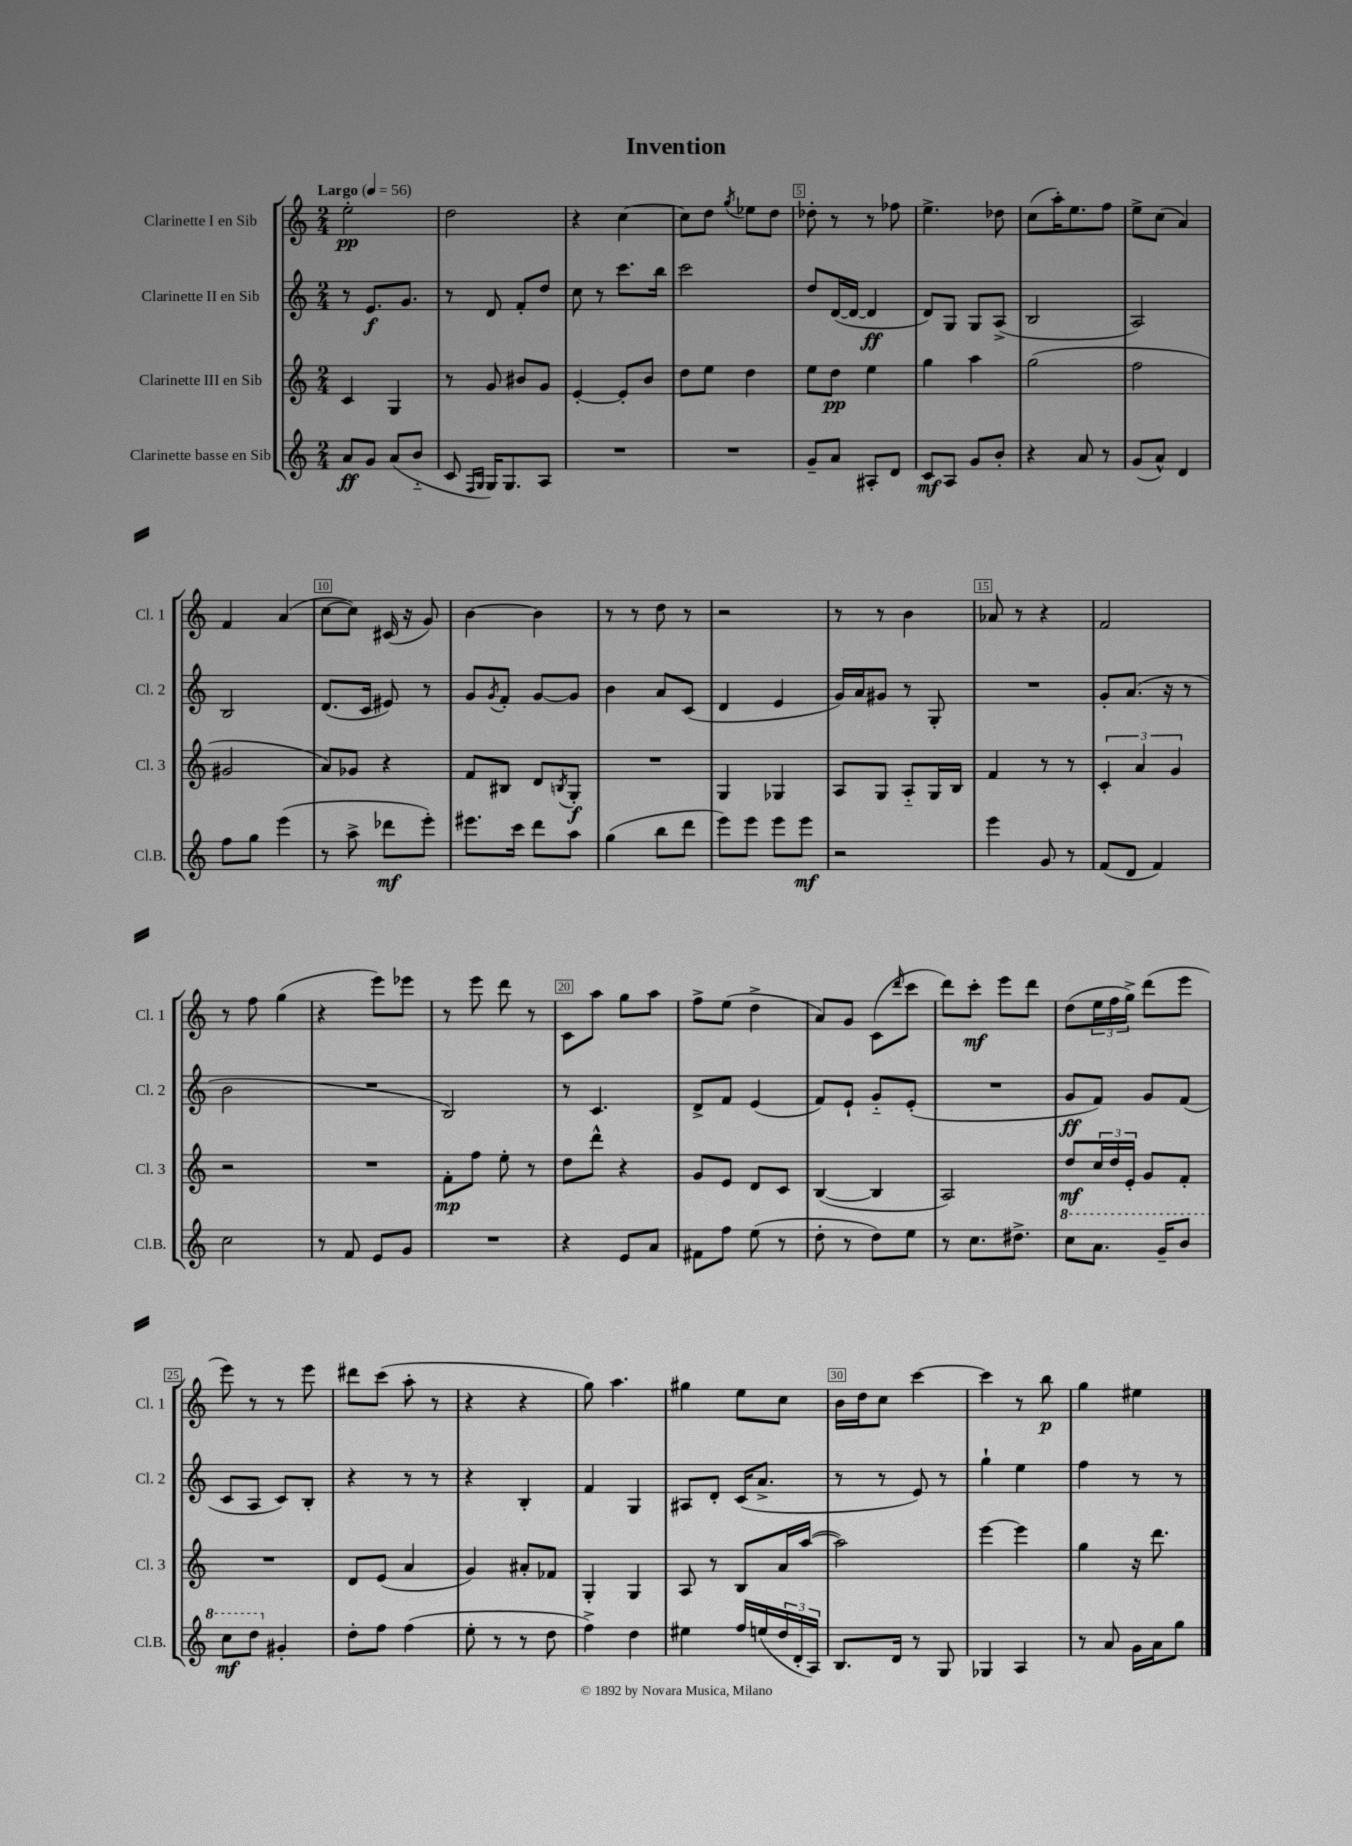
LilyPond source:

\header { title = "Invention" }
<<
\new StaffGroup <<
\new Staff = "s0" \with { instrumentName = "Clarinette I en Sib" shortInstrumentName = "Cl. 1" } {
    \clef treble \key c \major \numericTimeSignature \time 2/4 \tempo "Largo" 4 = 56
    e''2-.\pp |
    d''2 |
    r4 c''4~ |
    c''8 d''8 \acciaccatura { g''8 } ees''8 d''8 |
    des''8-. r8 r8 fes''8 |
    e''4.-> des''8 |
    c''8( a''16-.) e''8. f''8 |
    e''8-> c''8( a'4) |
    f'4 a'4( |
    c''8~ c''8) cis'16( r16 g'8) |
    b'4~ b'4 |
    r8 r8 d''8 r8 |
    r2 |
    r8 r8 b'4 |
    aes'8 r8 r4 |
    f'2 |
    r8 f''8 g''4( |
    r4 e'''8) ees'''8 |
    r8 e'''8 d'''8 r8 |
    c'8 a''8 g''8 a''8 |
    f''8-> e''8( d''4-> |
    a'8) g'8 c'8( \grace { d'''16 } c'''8 |
    d'''8) c'''8-.\mf e'''8 d'''8 |
    d''8( \tuplet 3/2 { e''16 f''16 g''16->) } d'''8( e'''8 |
    e'''8) r8 r8 e'''8 |
    dis'''8 c'''8( a''8-. r8 |
    r4 r4 |
    g''8) a''4. |
    gis''4 e''8 c''8 |
    b'16 d''16 c''8 c'''4~ |
    c'''4 r8 b''8\p |
    g''4 eis''4 \bar "|." |
}
\new Staff = "s1" \with { instrumentName = "Clarinette II en Sib" shortInstrumentName = "Cl. 2" } {
    \clef treble \key c \major \numericTimeSignature \time 2/4
    r8 e'8.\f g'8. |
    r8 d'8 f'8-. d''8 |
    c''8 r8 c'''8. b''16 |
    c'''2 |
    d''8 d'16~( d'16~ d'4\ff |
    d'8) g8 g8 a8->( |
    b2 |
    a2) |
    b2 |
    d'8.( c'16 eis'8) r8 |
    g'8 \acciaccatura { g'8 } f'8-. g'8~ g'8 |
    b'4 a'8 c'8( |
    d'4 e'4 |
    g'16) a'16 gis'8 r8 g8-. |
    R2 |
    g'8-. a'8.( r16 r8 |
    b'2 |
    R2 |
    b2) |
    r8 c'4. |
    d'8-> f'8 e'4( |
    f'8) e'8-! g'8-_ e'8-.( |
    R2 |
    g'8\ff f'8) g'8 f'8( |
    c'8 a8 c'8) b8-. |
    r4 r8 r8 |
    r4 b4-. |
    f'4 g4 |
    ais8 d'8-. c'16( a'8.-> |
    r8 r8 e'8) r8 |
    g''4-! e''4 |
    f''4 r8 r8 \bar "|." |
}
\new Staff = "s2" \with { instrumentName = "Clarinette III en Sib" shortInstrumentName = "Cl. 3" } {
    \clef treble \key c \major \numericTimeSignature \time 2/4
    c'4 g4 |
    r8 g'8 bis'8 g'8 |
    e'4~-. e'8-. b'8 |
    d''8 e''8 d''4 |
    e''8 d''8\pp e''4 |
    g''4 a''4 |
    g''2( |
    f''2 |
    gis'2 |
    a'8) ges'8 r4 |
    f'8 bis8 d'8 \acciaccatura { b8 } g8-.\f |
    R2 |
    g4 ges4 |
    a8 g8 a8-_ g16 b16 |
    f'4 r8 r8 |
    \tuplet 3/2 { c'4-. a'4 g'4 } |
    r2 |
    R2 |
    f'8-.\mp f''8 e''8-. r8 |
    d''8 d'''8-^ r4 |
    g'8 e'8 d'8 c'8 |
    b4~( b4 |
    a2) |
    d''8\mf \tuplet 3/2 { c''16 d''16 e'16-. } g'8 f'8-. |
    R2 |
    d'8 e'8( a'4 |
    g'4) ais'8-. fes'8 |
    g4-. g4 |
    a8 r8 b8 a'16 a''16~( |
    a''2) |
    e'''4~ e'''4 |
    g''4 r16 d'''8. \bar "|." |
}
\new Staff = "s3" \with { instrumentName = "Clarinette basse en Sib" shortInstrumentName = "Cl.B." } {
    \clef treble \key c \major \numericTimeSignature \time 2/4
    a'8\ff g'8 a'8( b'8-_ |
    c'8 \grace { f16 g16 } g16) g8. a8 |
    R2 |
    R2 |
    g'8-- a'8 ais8-. d'8 |
    c'8\mf a8 g'8 b'8-. |
    r4 a'8 r8 |
    g'8( a'8-^) d'4 |
    f''8 g''8 e'''4( |
    r8 a''8-> des'''8\mf e'''8-.) |
    eis'''8. c'''16 d'''8 a''8 |
    g''4( b''8 d'''8 |
    e'''8) e'''8 e'''8 e'''8\mf |
    r2 |
    e'''4 g'8 r8 |
    f'8( d'8 f'4) |
    c''2 |
    r8 f'8 e'8 g'8 |
    R2 |
    r4 e'8 a'8 |
    fis'8 f''8 e''8( r8 |
    d''8-. r8 d''8) e''8 |
    r8 c''8. dis''8.-> |
    \ottava #1 c'''8 a''8. g''16-- b''8 |
    c'''8\mf d'''8 \ottava #0 gis'4-. |
    d''8-. f''8 f''4( |
    e''8-. r8 r8 d''8 |
    f''4->) d''4 |
    eis''4 f''16 e''16( \tuplet 3/2 { d''16 d'16-. a16) } |
    b8. d'16 r8 g8 |
    ges4 a4 |
    r8 a'8 g'16 a'16 g''8 \bar "|." |
}
>>
>>
\layout { \context { \Score \override BarNumber.break-visibility = ##(#f #t #t) barNumberVisibility = #(every-nth-bar-number-visible 5) \override BarNumber.stencil = #(make-stencil-boxer 0.1 0.3 ly:text-interface::print) } }
